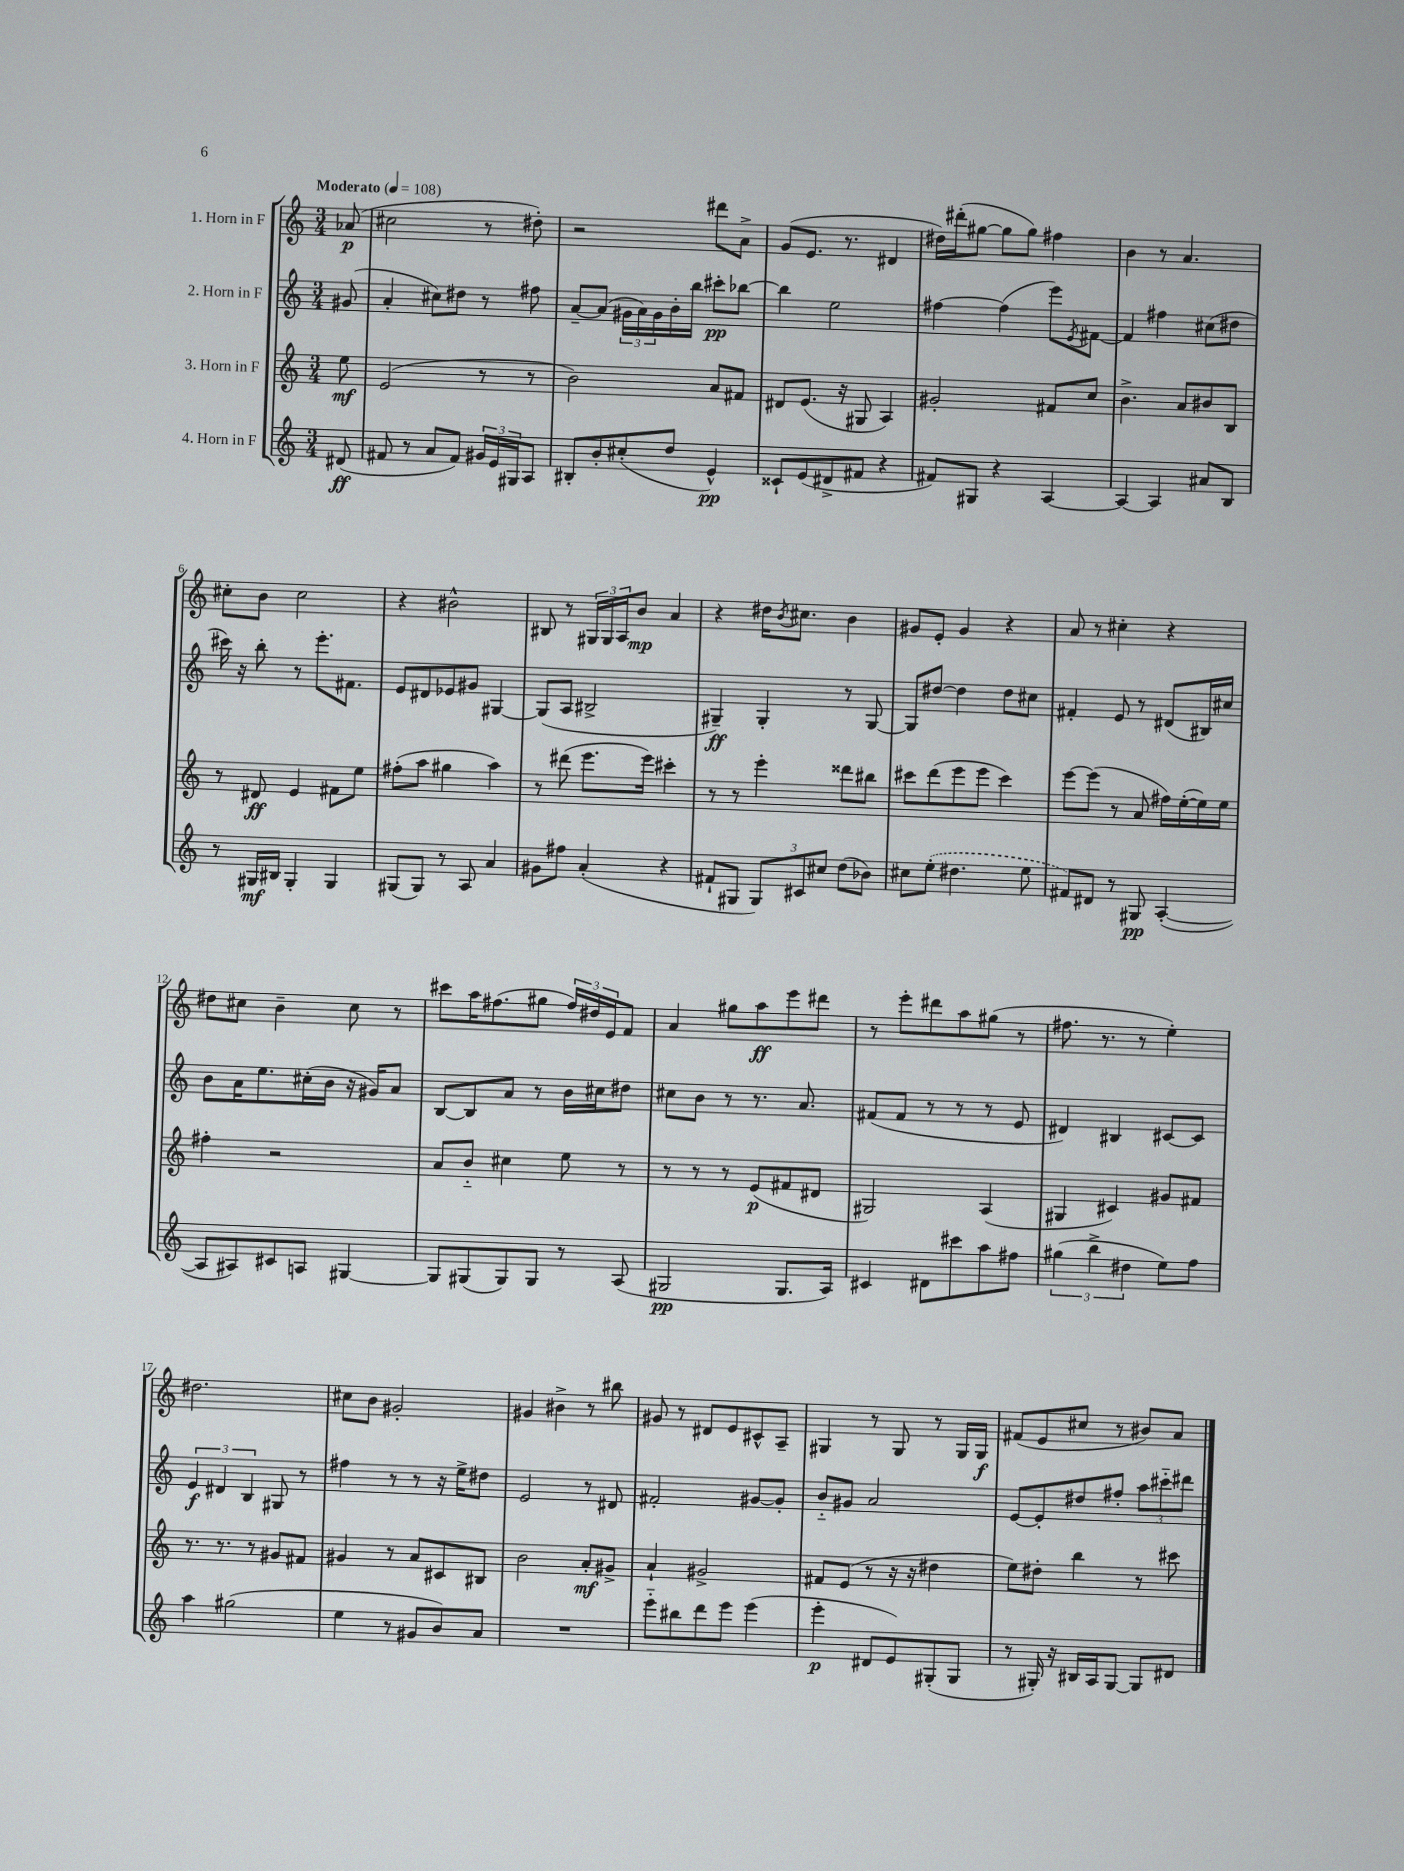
<<
\new StaffGroup <<
\new Staff = "s0" \with { instrumentName = "1. Horn in F" } {
    \clef treble \key c \major \numericTimeSignature \time 3/4 \partial 8 \tempo "Moderato" 4 = 108
    aes'8\p( |
    cis''2 r8 dis''8-.) |
    r2 dis'''8 a'8-> |
    g'8( e'8. r8. dis'4 |
    dis''16) dis'''16-.( gis''8~ gis''8 gis''8) fis''4 |
    b'4 r8 a'4. |
    cis''8-. b'8 cis''2 |
    r4 bis'2-^ |
    bis8 r8 \tuplet 3/2 { gis16 gis16 a16 } b'8\mp a'4 |
    r4 dis''16 \acciaccatura { b'8 } cis''8. b'4 |
    gis'8 e'8-. gis'4 r4 |
    a'8 r8 cis''4-. r4 |
    dis''8 cis''8 b'4-- cis''8 r8 |
    cis'''8 a''16 fis''8.( gis''8 \tuplet 3/2 { fis''16) dis''16 e'16 } f'8 |
    a'4 gis''8 a''8\ff e'''8 dis'''8 |
    r8 e'''8-. dis'''8 a''8 gis''8( r8 |
    fis''8. r8. r8 e''4-.) |
    dis''2. |
    cis''8 b'8 gis'2-. |
    gis'4 bis'4-> r8 bis''8 |
    gis'8 r8 dis'8 e'8 cis'8-^ a8-- |
    gis4 r8 gis8 r8 gis16 gis16\f |
    fis'8( e'8 cis''8 r8 bis'8) a'8 \bar "|." |
}
\new Staff = "s1" \with { instrumentName = "2. Horn in F" } {
    \clef treble \key c \major \numericTimeSignature \time 3/4 \partial 8
    gis'8( |
    a'4-. cis''8) dis''8 r8 fis''8 |
    a'8~-- a'8( \tuplet 3/2 { gis'16 a'16) gis'16 } b'16-. b''16 cis'''8-.\pp bes''8~ |
    bes''4 e''2 |
    fis''4~ fis''4( e'''8) \acciaccatura { e'8 } fis'8~ |
    fis'4 fis''4 cis''8( dis''8 |
    cis'''16) r16 b''8-. r8 e'''8.-. fis'8. |
    e'8 dis'8 ees'8 gis'8 gis4~ |
    gis8( a8 bis2-> |
    gis4--\ff) gis4-. r8 gis8~ |
    gis8 dis''8~ dis''4 dis''8 cis''8 |
    fis'4-. e'8 r8 dis'8( bis16) cis''16 |
    b'8 a'16 e''8. cis''16-.( b'16 r16 gis'16) a'8 |
    b8~ b8 a'8 r8 b'16 cis''16 dis''8 |
    cis''8 b'8 r8 r8. a'8. |
    fis'8( fis'8 r8 r8 r8 e'8 |
    dis'4) bis4 cis'8~ cis'8 |
    \tuplet 3/2 { e'4\f dis'4 b4 } gis8 r8 |
    fis''4 r8 r8 r16 e''16-> dis''8 |
    e'2 r8 dis'8 |
    fis'2-. gis'8~ gis'8-. |
    b'8-_ gis'8 a'2 |
    e'8~ e'8-. dis''8 fis''8-. \tuplet 3/2 { a''8 cis'''8-_ dis'''8 } \bar "|." |
}
\new Staff = "s2" \with { instrumentName = "3. Horn in F" } {
    \clef treble \key c \major \numericTimeSignature \time 3/4 \partial 8
    e''8\mf |
    e'2( r8 r8 |
    b'2) a'8 fis'8 |
    dis'8 e'8.( r16 gis8 a4) |
    gis'2-. fis'8 c''8 |
    b'4.-> a'8 bis'8 b8 |
    r8 dis'8\ff e'4 fis'8 e''8 |
    fis''8-.( a''8 gis''4 a''4) |
    r8 dis'''8( e'''8. e'''16) cis'''4-. |
    r8 r8 e'''4-. disis'''8 bis''8 |
    cis'''8 d'''8( e'''8 e'''8 cis'''4) |
    e'''8~ e'''8( r8 a'8 fis''16) e''16~-.( e''16) e''16 |
    fis''4-. r2 |
    a'8 b'8-_ cis''4 e''8 r8 |
    r8 r8 r8 e'8\p( fis'8 dis'8 |
    gis2) a4( |
    gis4 cis'4) gis'8 fis'8 |
    r8. r8. r8 gis'8 fis'8 |
    gis'4 r8 a'8 cis'8 bis8 |
    b'2 a'8-.\mf gis'8-> |
    a'4-! gis'2-> |
    fis'8 e'8( r8 r16 r16 dis''4 |
    e''8) dis''8-. b''4 r8 cis'''8 \bar "|." |
}
\new Staff = "s3" \with { instrumentName = "4. Horn in F" } {
    \clef treble \key c \major \numericTimeSignature \time 3/4 \partial 8
    dis'8\ff( |
    fis'8 r8 a'8 fis'8) \tuplet 3/2 { gis'16 e'16 gis16 } a8 |
    bis8-. b'8-. cis''8-.( d''8 e'4-^\pp) |
    cisis'8-! e'8( dis'8-> fis'8 r4 |
    fis'8) gis8 r4 a4~ |
    a4~ a4 ais'8 b8 |
    r8 gis16\mf bis16 gis4-. gis4 |
    gis8( gis8) r8 a8 a'4 |
    gis'8 fis''8 a'4-.( r4 |
    fis'8-! gis8 \tuplet 3/2 { gis8) cis'8 cis''8 } d''8( bes'8) |
    cis''8 \once \slurDashed e''8-.( dis''4. e''8 |
    fis'8) dis'8 r8 gis8\pp a4~-.( |
    a8 ais8) cis'8 a8 gis4~ |
    gis8 gis8( gis8) gis8 r8 a8( |
    gis2\pp gis8. a16) |
    cis'4 dis'8 cis'''8 a''8 fis''8 |
    \tuplet 3/2 { gis''4( b''4-> dis''4 } e''8) f''8 |
    a''4 gis''2( |
    e''4 r8 gis'8 b'8) a'8 |
    R2. |
    e'''8-_ bis''8 d'''8 e'''8 e'''4( |
    e'''4-.\p dis'8 e'8) gis8-.( gis8 |
    r8 gis16-.) r16 bis16 a16 gis8~ gis8 dis'8 \bar "|." |
}
>>
>>
